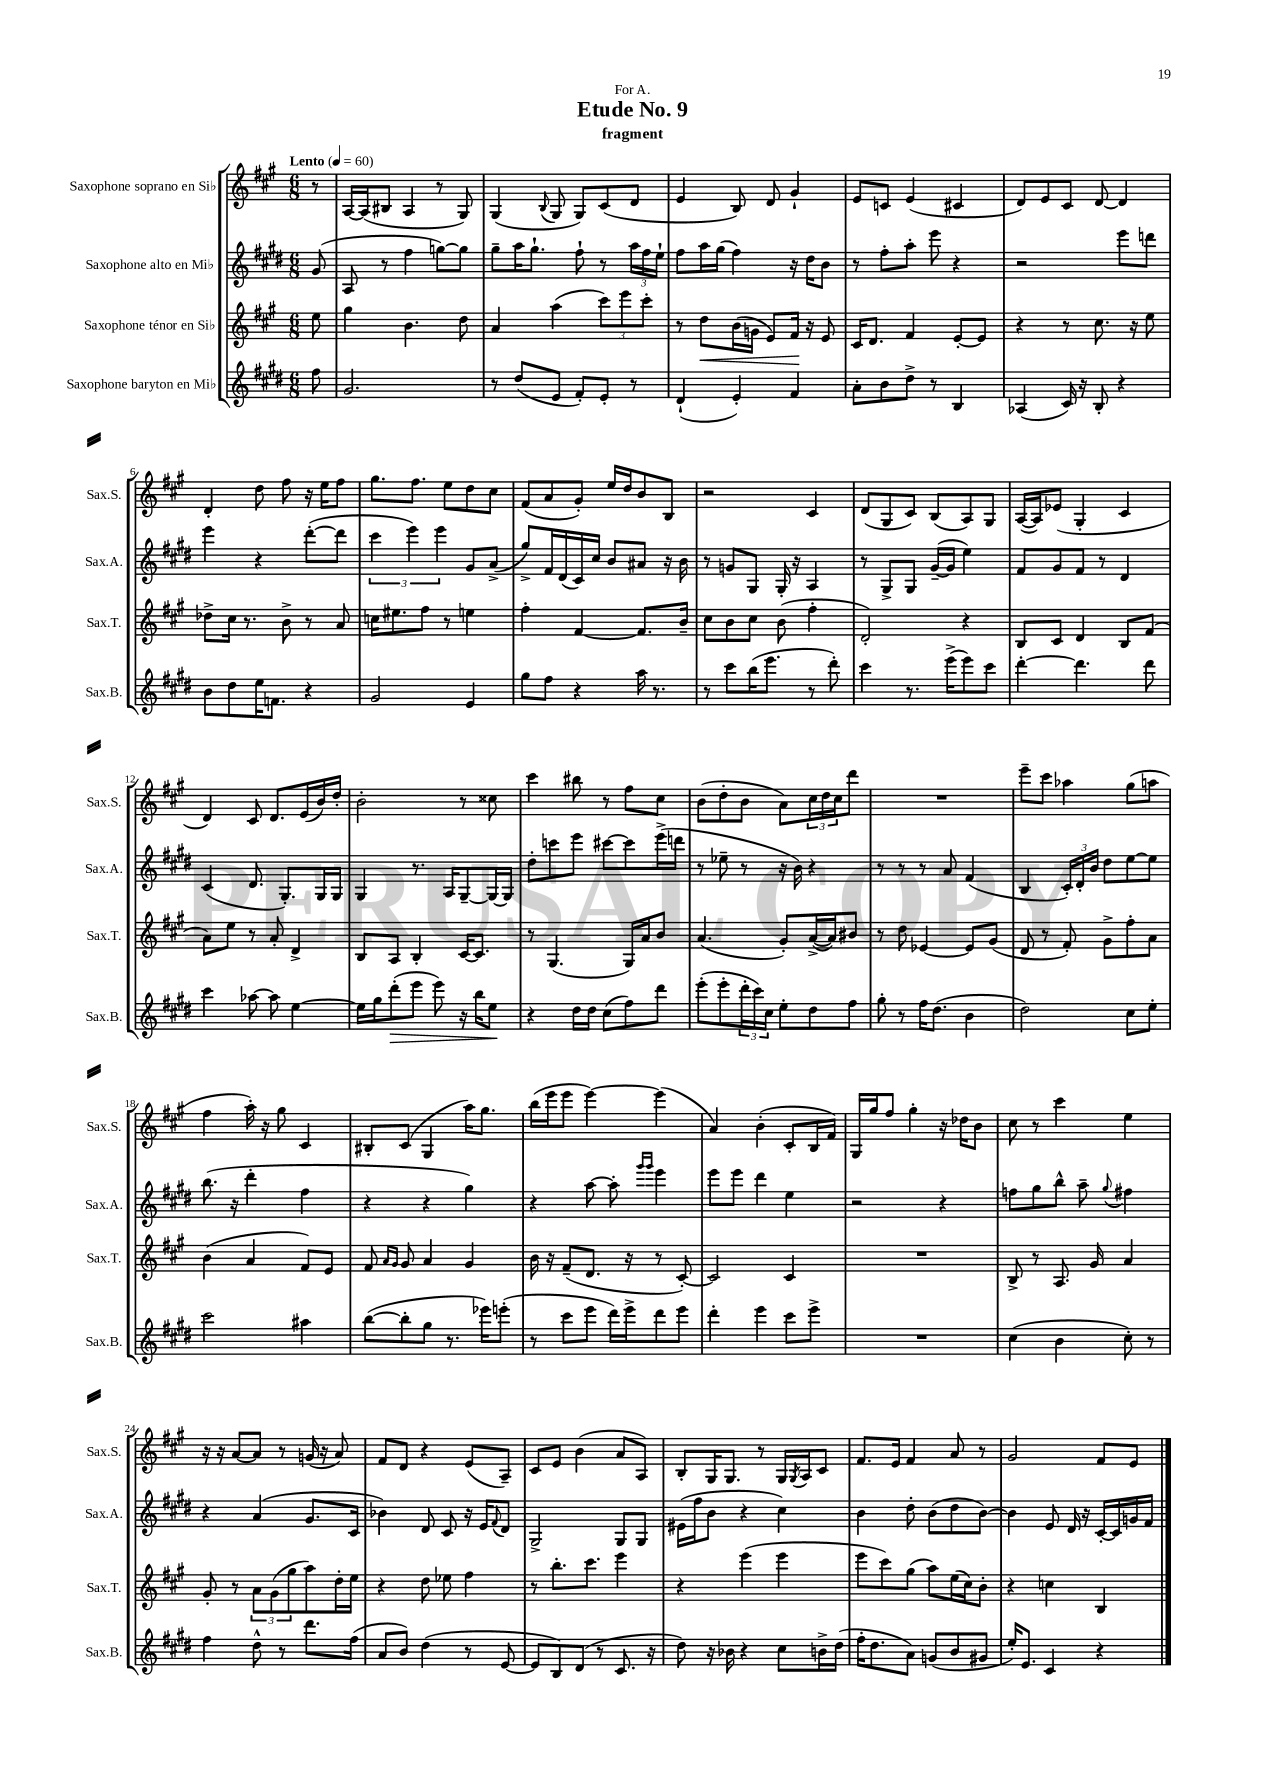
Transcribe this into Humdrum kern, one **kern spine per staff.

**kern	**kern	**kern	**kern
*staff4	*staff3	*staff2	*staff1
*clefG2	*clefG2	*clefG2	*clefG2
*k[f#c#g#d#]	*k[f#c#g#]	*k[f#c#g#d#]	*k[f#c#g#]
*M6/8	*M6/8	*M6/8	*M6/8
*MM60	*MM60	*MM60	*MM60
8ff#	8ee	(8g#	8r
=	=	=	=
2.g#	4gg#	8A	[16A
.	.	.	(16A]
.	.	8r	8B#
.	4.b	4ff#	4A
.	.	[8gg)	8r
.	8dd	8gg]	8G#)
=	=	=	=
8r	4a	8gg#~	(4G#
(8dd#	.	16aa	.
.	.	8.gg#`	.
.	.	.	8qqB
8e	(4aa	.	8G#
8f#')	.	8ff#`	8G#)
8e'	12ccc#)	8r	(8c#
.	12eee	.	.
8r	.	24aa	8d
.	12ccc#'	24ff#	.
.	.	24ee`	.
=	=	=	=
(4d#`	8r	8ff#	4e
.	8dd	16aa	.
.	.	(16gg#	.
4e')	(16b	4ff#)	8B)
.	16g	.	.
.	8e)	.	8d
4f#	16f#	16r	4g#`
.	16r	16dd#	.
.	8e	8b	.
=	=	=	=
8a'	16c#	8r	8e
.	8.d	.	.
8b	.	8ff#'	8c
8dd#^	4f#	8aa'	(4e
8r	.	8eee	.
4B	[8e'	4r	4c#
.	8e]	.	.
=	=	=	=
(4A-	4r	2r	8d)
.	.	.	8e
16c#)	8r	.	8c#
16r	.	.	.
8B'	8.cc#	.	[8d
4r	.	8eee	4d]
.	16r	.	.
.	8ee	8ddd	.
=	=	=	=
8b	8dd-^	4eee	4d'
8dd#	16cc#	.	.
.	8.r	.	.
16ee	.	4r	8dd
8.f	.	.	.
.	8b^	.	8ff#
4r	8r	([8ddd#'	16r
.	.	.	16ee
.	8a	8ddd#]	8ff#
=	=	=	=
2g#	16cc	6ccc#	8.gg#
.	8.ee#	.	.
.	.	6eee)	.
.	.	.	8.ff#
.	8ff#	.	.
.	.	6eee	.
.	8r	.	8ee
4e	4ee	8g#	8dd
.	.	(8a^	8cc#
=	=	=	=
8gg#	4ff#'	8gg#^)	(8f#
8ff#	.	16f#	8a
.	.	(16d#	.
4r	[4f#	16c#)	8g#')
.	.	16cc#	.
.	.	8b	16ee
.	.	.	16dd
16aa	8.f#]	8a#	8b
8.r	.	.	.
.	.	16r	8B
.	16b~	16b	.
=	=	=	=
8r	8cc#	8r	2r
8ccc#	8b	8g	.
(16bb	8cc#	8G#	.
8.eee	.	.	.
.	(8b	16G#'	.
.	.	16r	.
8r	4ff#'	4A	4c#
8ddd#')	.	.	.
=	=	=	=
4ccc#	2d')	8r	(8d
.	.	8G#^	8G#
8.r	.	8G#	8c#)
.	.	([16g#~	(8B
(16eee^	.	16g#]	.
8eee)	4r	4ee)	8A)
8ccc#	.	.	8G#
=	=	=	=
[4ddd#'	8B	8f#	([16A
.	.	.	16A])
.	8c#	8g#	(8e-
4.ddd#]	4d	8f#	4G#'
.	.	8r	.
.	8B	4d#	4c#
8ddd#	(8f#	.	.
=	=	=	=
4ccc#	8a)	(4c#	4d)
.	8ee	.	.
[8aa-	8r	8.d#	8c#
8aa-]	8a'	.	8.d
.	.	8.G#')	.
[4ee	4d^	.	.
.	.	.	(16e
.	.	16G#	16b)
.	.	16G#	16dd'
=	=	=	=
16ee]	8B	4G#	2b'
16gg#	.	.	.
(8ddd#'	8A	.	.
8eee	4B'	8.r	.
8eee)	.	.	.
.	.	16A	.
16r	[16c#	[8G#~	8r
16bb	8.c#]	.	.
8ee	.	16G#_	8cc##
.	.	16G#]	.
=	=	=	=
4r	8r	8dd#'	4ccc#
.	(4.G#	8ccc	.
16dd#	.	8eee	8bb#
16dd#	.	.	.
(8cc#	.	[8ccc#	8r
8ff#)	16G#)	8ccc#]	8ff#
.	16a	.	.
8ddd#	8b	(16eee^	8cc#
.	.	16ddd	.
=	=	=	=
(8eee'	(4.a	8r	(8b
8eee'	.	8ee-~	8dd'
24ddd#'	.	8r	8b
24ccc#)	.	.	.
24cc#	.	.	.
8ee'	8g#')	16r	8a)
.	.	16b)	.
8dd#	([16a^	4r	24cc#
.	.	.	24dd
.	16a])	.	.
.	.	.	24cc#
8ff#	8b#	.	8ddd
=	=	=	=
8gg#'	8r	8r	2.r
8r	8dd	8r	.
16ff#	[4e-	8r	.
(8.dd#	.	.	.
.	.	8a	.
4b	8e-]	(4f#	.
.	(8g#	.	.
=	=	=	=
2dd#)	8d	4B	8eee~
.	8r	.	8ccc#
.	8f#')	24c#')	4aa-
.	.	24d#'	.
.	.	24b	.
.	8g#^	8dd#	.
8cc#	8ff#'	[8ee	(8gg#
8ee'	8a	8ee]	8aa
=	=	=	=
2ccc#	(4b	(8.bb	4ff#
.	.	16r	.
.	4a	4ddd#'	16aa')
.	.	.	16r
.	.	.	8gg#
4aa#	8f#)	4ff#	4c#
.	8e	.	.
=	=	=	=
([8bb	8f#	4r	8B#'
.	16qqa	.	.
.	16qqg#	.	.
8bb']	8g#	.	(8c#
8gg#	4a	4r	4G#
8.r	.	.	.
.	4g#	4gg#)	16aa)
16eee-)	.	.	8.gg#
(8eee'	.	.	.
=	=	=	=
8r	16b	4r	(16bb
.	16r	.	16eee
8ccc#	(8f#~	.	8eee
8eee	8.d	[8aa	[4eee)
16ddd#)	.	8aa']	.
16eee^	16r	.	.
.	.	16qqggg#	.
.	.	16qqggg#	.
8ddd#	8r	4eee	(4eee]
8eee	[8c#')	.	.
=	=	=	=
4ddd#'	2c#]	8eee	4a)
.	.	8eee	.
4eee	.	4ddd#	(4b'
8ccc#	4c#	4ee	8c#'
8eee^	.	.	16B
.	.	.	16f#)
=	=	=	=
2.r	2.r	2r	16G#
.	.	.	16gg#
.	.	.	8ff#
.	.	.	4gg#'
.	.	4r	16r
.	.	.	16dd-
.	.	.	8b
=	=	=	=
(4cc#	8B^	8ff	8cc#
.	8r	8gg#	8r
4b	8.A	8bb^^	4ccc#
.	.	8aa~	.
.	16g#	.	.
.	.	8qqgg#	.
8cc#')	4a	4ff#	4ee
8r	.	.	.
=	=	=	=
4ff#	8g#'	4r	16r
.	.	.	16r
.	8r	.	[8a
8dd#^^	12a	(4a	8a]
.	(12g#	.	.
8r	.	.	8r
.	12gg#	.	.
8.ddd#	8aa)	8.g#	(16g
.	.	.	16r
.	16dd'	.	8a)
(16ff#	16ee	16c#	.
=	=	=	=
8a	4r	4b-)	8f#
8b)	.	.	8d
(4dd#	8dd	8d#	4r
.	8ee-	8c#	.
8r	4ff#	16r	(8e
.	.	16e	.
.	.	8qqf#	.
[8e	.	8d#	8A~)
=	=	=	=
8e]	8r	2G#^	8c#
8B)	8.bb'	.	8e
(8d#	.	.	(4b
.	8.ccc#	.	.
8r	.	.	.
8.c#	4eee	8G#	8a
.	.	8G#	8A)
16r	.	.	.
=	=	=	=
8dd#)	4r	(16e#	8B'
.	.	16ff#	.
16r	.	8b	16G#
16b-	.	.	8.G#
4r	(4eee	4r	.
.	.	.	8r
8cc#	4eee	4cc#)	16G#
.	.	.	8qG#
.	.	.	16A
16b^	.	.	8c#
(16dd#	.	.	.
=	=	=	=
16ff#'	8eee	4b	8.f#
8.dd#	.	.	.
.	8ccc#)	.	.
.	.	.	16e
8a)	(8gg#	8dd#'	4f#
(8g	8aa)	(8b	.
8b	(16ee	8dd#	8a
.	16cc#)	.	.
8g#	8b'	[8b)	8r
=	=	=	=
16ee')	4r	4b]	2g#
8.e	.	.	.
4c#	4cc	8e	.
.	.	16d#	.
.	.	16r	.
4r	4B	[16c#'	8f#
.	.	16c#]	.
.	.	16g	8e
.	.	16f#	.
==	==	==	==
*-	*-	*-	*-
